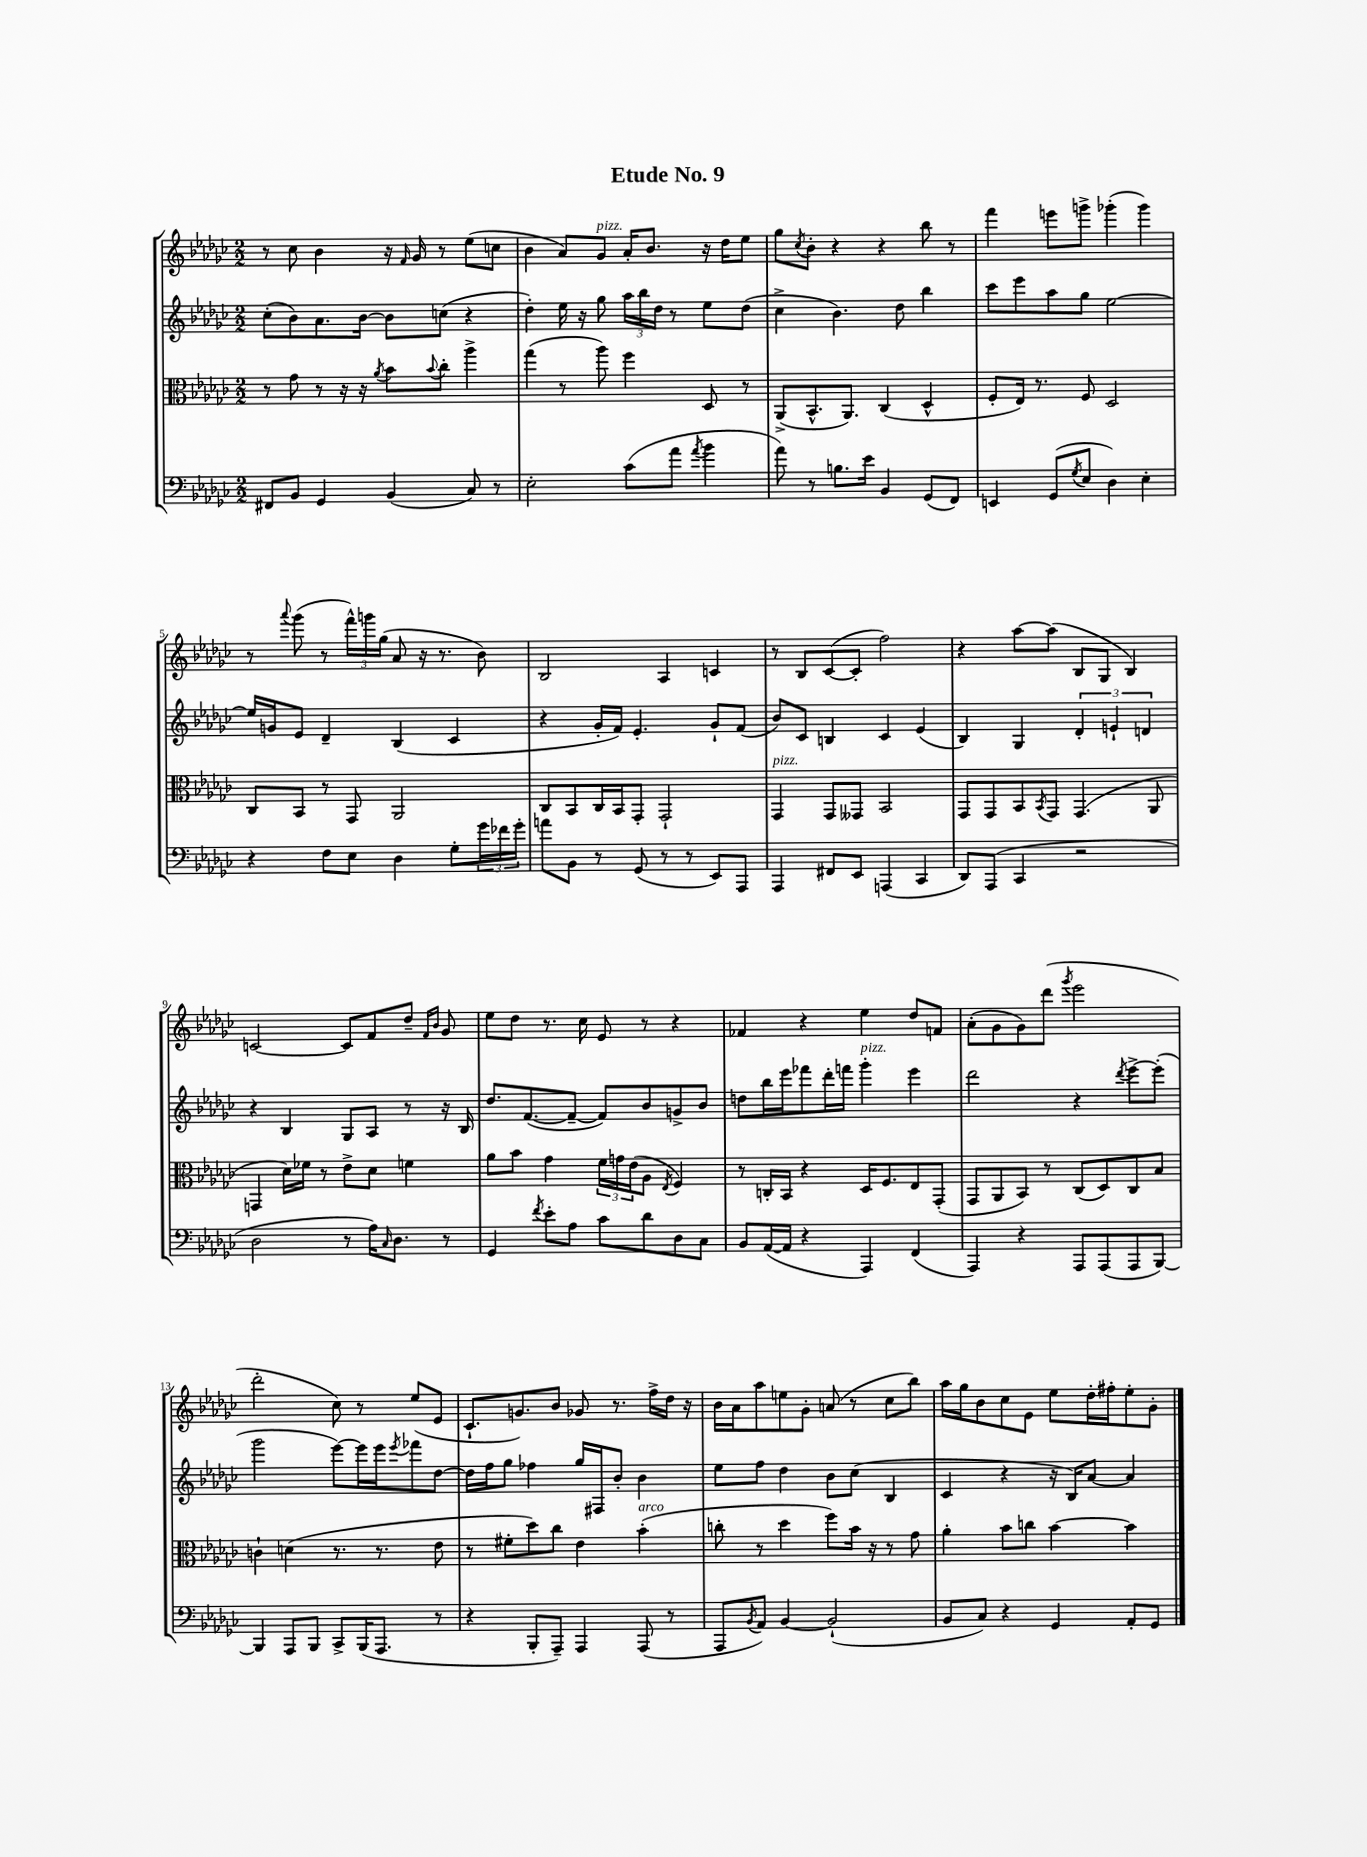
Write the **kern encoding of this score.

**kern	**kern	**kern	**kern
*staff4	*staff3	*staff2	*staff1
*clefF4	*clefC3	*clefG2	*clefG2
*k[b-e-a-d-g-c-]	*k[b-e-a-d-g-c-]	*k[b-e-a-d-g-c-]	*k[b-e-a-d-g-c-]
*M2/2	*M2/2	*M2/2	*M2/2
8FF#/L	8r	(8cc-'\L	8r
8BB-/J	8g-\	8b-\)	8cc-\
4GG-/	8r	8.a-\	4b-\
.	16r	.	.
.	16r	[16b-\Jk	.
.	8qa-/	.	.
(4BB-/	8b-\L	8b-\]L	16r
.	.	.	16qqf/
.	.	.	16g-/
.	8qqb-/	.	.
.	8cc-'\J	(8cc\J	8r
8C-/)	4aa-^\	4r	(8ee-\L
8r	.	.	8cc\J
=	=	=	=
2E-'\	(4gg-\	4dd-'\)	4b-\
.	8r	16ee-\	8a-/L)
.	.	16r	.
.	8aa-\)	8gg-\	8g-/J
(8c-\L	4ff\	24aa-\LL	16a-'/LK
.	.	24bb-\	.
.	.	.	8.b-/J
.	.	24dd-\JJ	.
8a-\J	.	8r	.
8qa-/	.	.	.
4b-\	8D-/	8ee-\L	16r
.	.	.	16dd-\LK
.	8r	(8dd-\J	8ee-\J
=	=	=	=
8a-\)	(8AA-^/L	4cc-^\	8gg-\L
.	.	.	8qcc-/
8r	8.BB-^^/	.	8b-'\J
8.B\L	.	4.b-\)	4r
.	8.AA-/J)	.	.
16e-\Jk	.	.	.
4BB-/	(4C-/	.	4r
.	.	8dd-\	.
(8GG-/L	4D-^^/	4bb-\	8bb-\
8FF/J)	.	.	8r
=	=	=	=
4EE/	8F'/L	8ccc-\L	4fff\
.	16E-/Jk)	8eee-\	.
.	8.r	.	.
(8GG-/L	.	8aa-\	8eee\L
8qG-/	.	.	.
8E-/J	8F/	8gg-\J	8ggg^\J
4D-\)	2D-/	[2ee-\	(4ggg-'\
4E-'\	.	.	4ggg-\)
=	=	=	=
4r	8C-/L	16ee-/]LL	8r
.	.	16g/J	.
.	.	.	8qqaaa-/
.	8BB-/J	8e-/J	(8ggg-\
8F\L	8r	4d-~/	8r
8E-\J	8GG-/	.	24fff^^\LL)
.	.	.	24ggg\
.	.	.	(24gg-\JJ
4D-\	2AA-/	(4B-/	8a-/
.	.	.	16r
.	.	.	8.r
8G-'\L	.	4c-/	.
24g-\L	.	.	8b-\)
24f-\	.	.	.
24g-'\JJ	.	.	.
=	=	=	=
8a\L	8C-/L	4r	2B-/
8BB-\J	8BB-/	.	.
8r	16C-/L	16g-'/LL	.
.	16BB-/J	16f/JJ)	.
(8GG-/	8GG-'/J	4.e-'/	.
8r	2GG-`/	.	4A-/
8r	.	.	.
8EE-/L)	.	8g-`/L	4c/
8AAA-/J	.	(8f/J	.
=	=	=	=
4AAA-/	4GG-/	8b-/L)	8r
.	.	8c-/J	8B-/L
8FF#/L	8GG-/L	4B/	([8c-/
8EE-/J	8GG--/J	.	8c-'/]J
(4AAA/	2BB-/	4c-/	2ff\)
4CC-/	.	(4e-/	.
=	=	=	=
8DD-/L)	8GG-/L	4B-/)	4r
(8AAA-/J	8GG-/	.	.
4CC-/	8BB-/	4G-/	[8aa-\L
.	8qBB-/	.	.
.	8GG-/J	.	(8aa-\]J
2r	(4.GG-/	6d-'/	8B-/L
.	.	.	8G-/J
.	.	6e`/	.
.	.	.	4B-/)
.	.	6d/	.
.	8AA-/	.	.
=	=	=	=
2D-\	4GG/	4r	[2c/
.	16d-\LL)	4B-/	.
.	16f-\JJ	.	.
.	8r	.	.
8r	8e-^\L	8G-/L	8c/]L
16A-\LK)	8d-\J	8A-/J	8f/
16qqC-/	.	.	.
8.D-\J	.	.	.
.	4f\	8r	8dd-~/J
.	.	.	16qqf/LL
.	.	.	16qqb-/JJ
8r	.	16r	8g-/
.	.	16B-/	.
=	=	=	=
4GG-/	8a-\L	8.dd-/L	8ee-\L
.	8b-\J	.	8dd-\J
.	.	([8.f/	.
8qf/	.	.	.
8e-'\L	4g-\	.	8.r
8A-\J	.	8f~/_J	.
.	.	.	16cc-\
8c-\L	24f\LL	8f/]L)	8e-/
.	24g\	.	.
.	(24e-\J	.	.
8d-\	8A-\J	8b-/	8r
.	8qE-/	.	.
8D-\	4F/)	8g^/	4r
8C-\J	.	8b-/J	.
=	=	=	=
8BB-/L	8r	8dd\L	4f-/
([16AA-/L	16C'/LL	16bb-\L	.
16AA-/]JJ	16BB-/JJ	16eee-\J	.
4r	4r	8fff-\	4r
.	.	16ddd-'\L	.
.	.	16fff\JJ	.
4AAA-/)	16D-/LK	4ggg-'\	4ee-\
.	8.F/	.	.
(4FF/	8E-/	4eee-\	8dd-/L
.	(8GG-'/J	.	8f/J
=	=	=	=
4AAA-/)	8GG-/L	2ddd-\	(8a-'\L
.	8AA-/	.	8g-\
4r	8BB-/J)	.	8g-\)
.	8r	.	(8ddd-\J
.	.	.	8qggg-/
8AAA-/L	(8C-/L	4r	2eee-\
(8AAA-/	8D-/)	.	.
.	.	8qddd-/	.
8AAA-/	8C-/	[8eee-^\L	.
[8BBB-/J)	8B-/J	(8eee-'\]J	.
=	=	=	=
4BBB-/]	4c`\	2ggg-\	2ddd-'\
8AAA-/L	(4d\	.	.
8BBB-/J	.	.	.
8CC-^/L	8.r	[8eee-\L)	8cc-\)
(16BBB-/K	.	16eee-\]L	8r
8.AAA-/J	8.r	16eee-\J	.
.	.	8qeee-/	.
.	.	8fff-\	(8ee-/L
8r	8e-\	[8dd-\J	8e-/J
=	=	=	=
4r	8r	16dd-\]LL	8.c-`/L
.	.	16ff\J	.
.	8f#'\L	8gg-\J	.
.	.	.	8.g/)
8BBB-'/L	8dd-\)	4ff-\	.
8AAA-~/J)	8cc-\J	.	8b-/J
4AAA-/	4e-\	16gg-/LL	8g-/
.	.	16F#/J	.
.	.	8b-'/J	8.r
(8AAA-/	(4b-'\	4b-\	.
.	.	.	16ff^\LL
8r	.	.	16dd-\JJ
.	.	.	16r
=	=	=	=
8AAA-/L	8cc'\	8ee-\L	16b-\LL
.	.	.	16a-\J
8qBB-/	.	.	.
8AA-/J)	8r	8ff\J	8aa-\
[4BB-/	4dd-\	4dd-\	8ee\
.	.	.	8g-'\J
(2BB-`/]	8ff\L)	8b-\L	(8a/
.	16b-\Jk	(8cc-\J	8r
.	16r	.	.
.	8r	4B-/	8cc-\L
.	8g-\	.	8bb-\J)
=	=	=	=
8BB-/L	4a-'\	4c-/	16aa-\LL
.	.	.	16gg-\J
8C-/J)	.	.	8b-\
4r	8b-\L	4r	8cc-\
.	8cc\J	.	8e-\J
4GG-/	[4b-\	16r	8ee-\L
.	.	16B-/LK)	.
.	.	[8a-/J	16dd-'\L
.	.	.	16ff#'\J
8AA-'/L	4b-\]	4a-/]	8ee-'\
8GG-/J	.	.	8g-'\J
==	==	==	==
*-	*-	*-	*-
